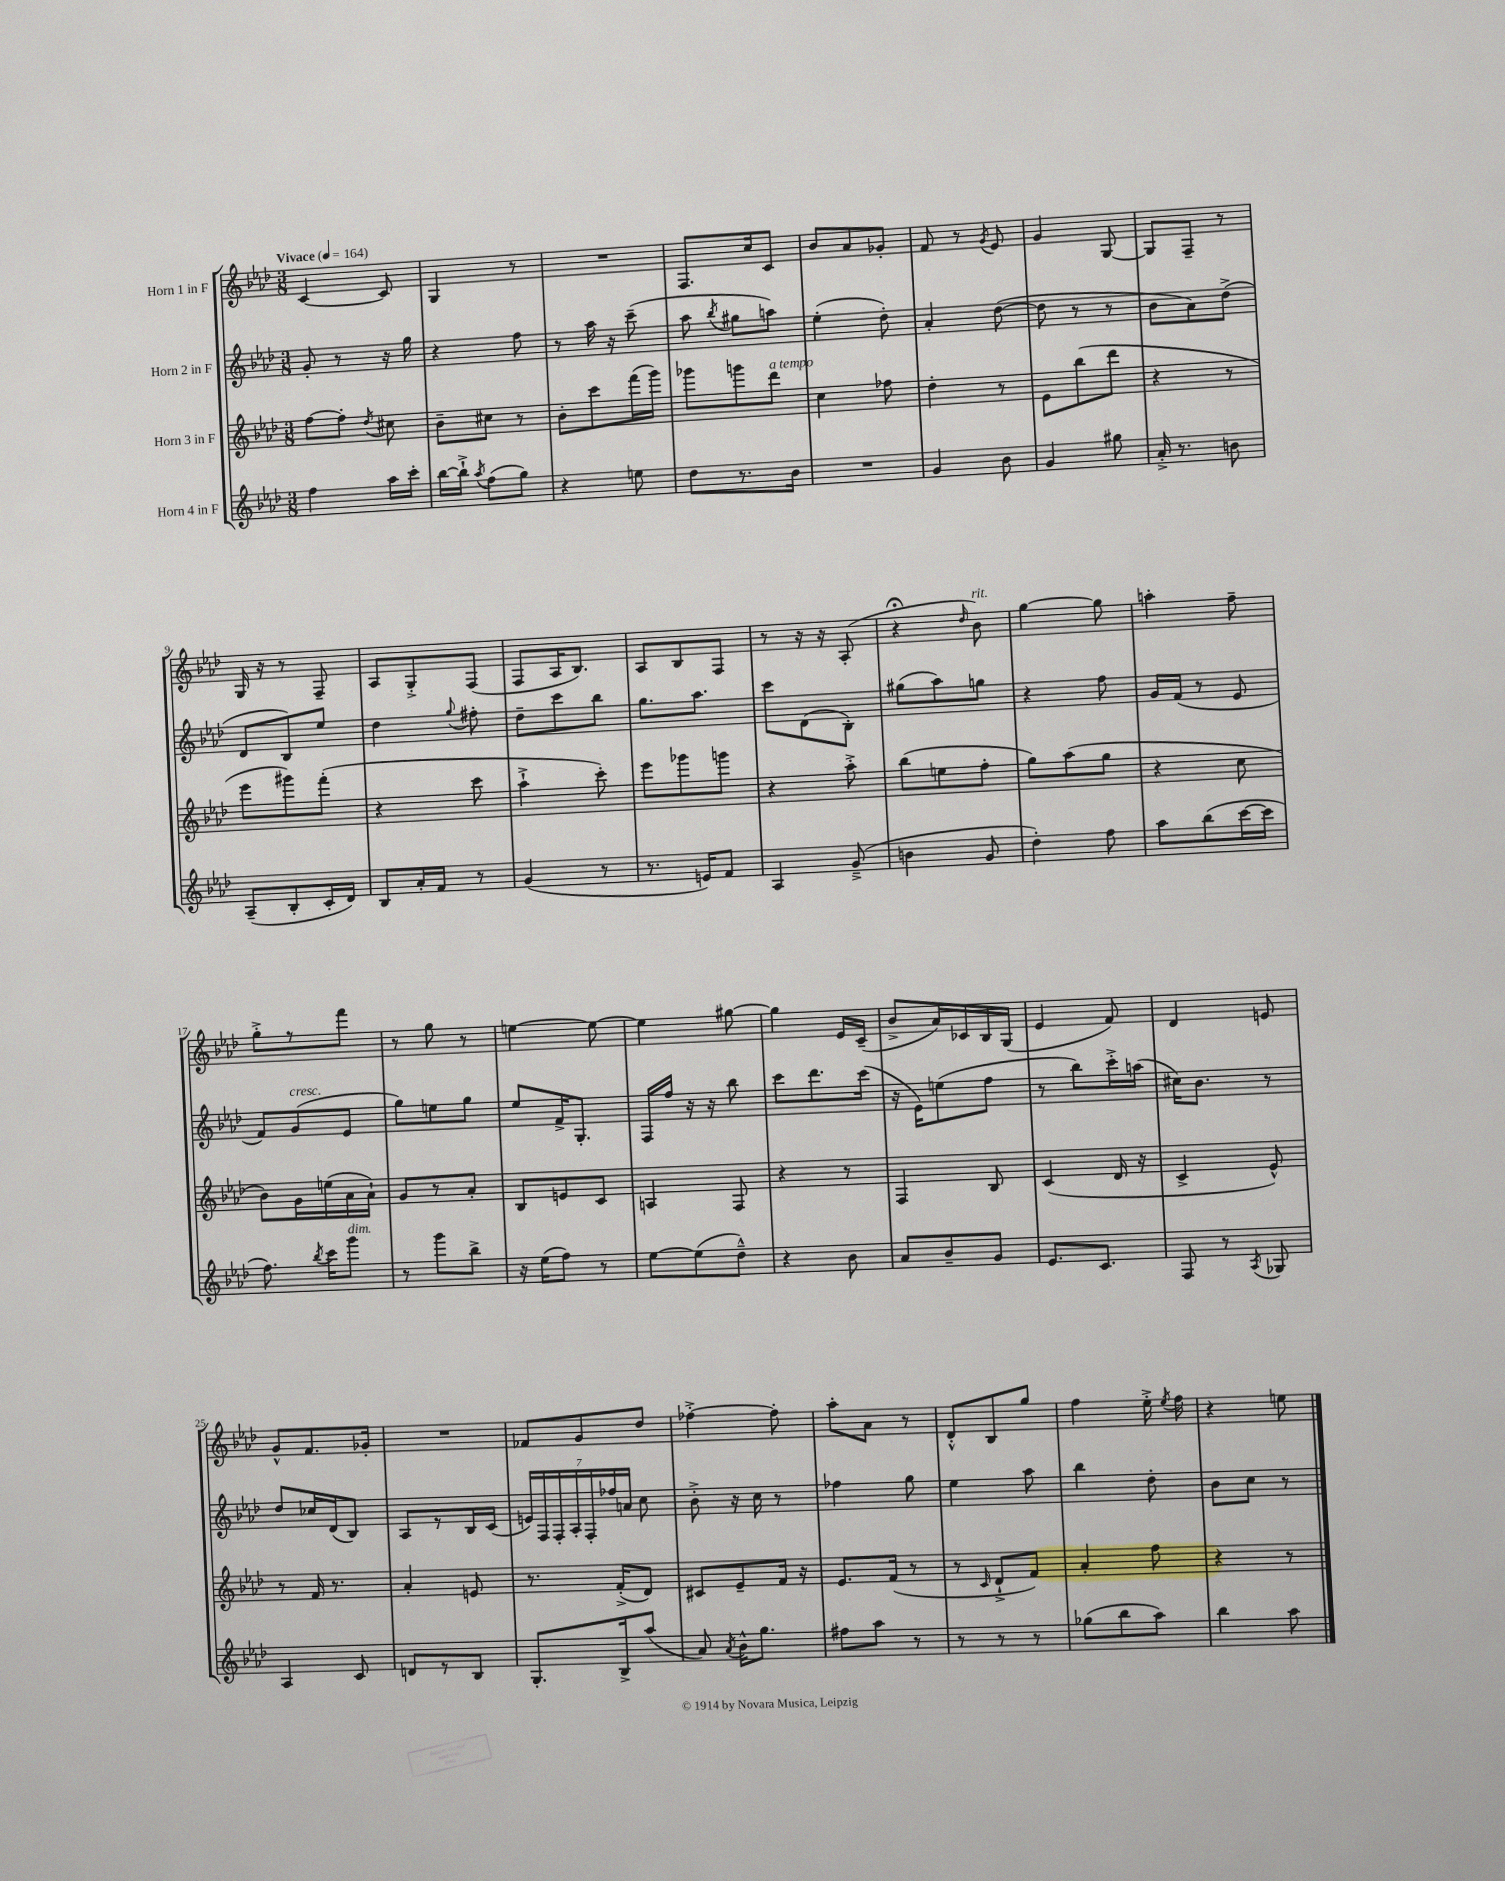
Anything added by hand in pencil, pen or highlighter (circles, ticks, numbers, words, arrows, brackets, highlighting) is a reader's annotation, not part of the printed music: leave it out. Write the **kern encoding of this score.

**kern	**kern	**kern	**kern
*staff4	*staff3	*staff2	*staff1
*clefG2	*clefG2	*clefG2	*clefG2
*k[b-e-a-d-]	*k[b-e-a-d-]	*k[b-e-a-d-]	*k[b-e-a-d-]
*M3/8	*M3/8	*M3/8	*M3/8
*MM164	*MM164	*MM164	*MM164
4ff	[8ff	8g'	[4c
.	8ff']	8r	.
.	8qdd-	.	.
16aa-	8cc#	16r	8c]
16ccc'	.	16gg	.
=	=	=	=
[16bb-	8b-~	4r	4G
16bb-`^]	.	.	.
8qaa-	.	.	.
(8ff	8cc#	.	.
8gg)	8r	8ff	8r
=	=	=	=
4r	8b-'	8r	4.r
.	8ccc	16aa-	.
.	.	16r	.
8ee	(16fff	(8ccc~	.
.	16ggg)	.	.
=	=	=	=
8dd-	8ggg-	8aa-	8.F
.	.	8qbb-	.
8.r	8ggg	8gg#	.
.	.	.	16cc
.	8ddd-	8aa)	8c
16b-	.	.	.
=	=	=	=
4.r	4cc	(4ee-'	8b-
.	.	.	8a-
.	8ff-	8dd-')	8g-'
=	=	=	=
4g	4dd-'	4a-'	8f
.	.	.	8r
.	.	.	8qg
8b-	8r	([8dd-	8e-
=	=	=	=
4g	8e-	8dd-]	4g
.	(8bb-	8r	.
8gg#	8ddd-	8r	[8G
=	=	=	=
16a-'^	4r	8b-	8G]
8.r	.	.	.
.	.	8a-)	8F~
8b	8r	(8dd-^	8r
=	=	=	=
(8A-~	8eee-	8d-	16G
.	.	.	16r
8B-'	8ggg#)	8B-)	8r
16c'	(8fff'	8ee-	8F~
16d-)	.	.	.
=	=	=	=
8B-	4r	4dd-	8A-
16a-'	.	.	8G'^
16f	.	.	.
.	.	8qqgg	.
8r	8ccc	8ff#'	(8F
=	=	=	=
(4g	4aa-`^	8dd-~	8F
.	.	8ccc	16A-
.	.	.	8.B-)
8r	8ccc')	8bb-	.
=	=	=	=
8.r	8eee-	8.gg	8A-
.	8ggg-	.	8B-
16e)	.	8.aa-	.
8f	8ggg	.	8F
=	=	=	=
4A-	4r	8ccc	8r
.	.	(8d-	16r
.	.	.	16r
(8g~^	8aa-'^	8B-')	(8A-'
=	=	=	=
4b	(8bb-	(8gg#	4r;
.	8ee	8aa-)	.
.	.	.	16qqdd-
8g	8ff'	8gg	8b-)
=	=	=	=
4dd-')	8gg)	4r	[4gg
.	(8aa-	.	.
8ff	8gg	8ff	8gg]
=	=	=	=
8aa-	4r	16g	4aa'
.	.	(16f	.
(8bb-	.	8r	.
[16ccc	8cc	8e-	8ff~
16ccc]	.	.	.
=	=	=	=
8.ff)	8b-)	8f)	8gg'^
.	16g	(8g	8r
8qbb-	.	.	.
16ccc	(16ee	.	.
8ggg	16a-	8e-	8fff
.	16a-`)	.	.
=	=	=	=
8r	8g	8gg)	8r
8ggg	8r	8ee	8gg
8bb-^	8a-'	8gg	8r
=	=	=	=
16r	8B-	8ee-	[4ee
(16ee-	.	.	.
8ff)	8e	16f^	.
.	.	8.G'	.
8r	8c	.	8ee_
=	=	=	=
[8ee-	4A	16F	4ee]
.	.	16ff	.
(8ee-]	.	16r	.
.	.	16r	.
8dd-~^^)	8F	8bb-	[8gg#
=	=	=	=
4r	4r	8ccc	4gg#]
.	.	8.ddd-	.
8b-	8r	.	16e-
.	.	(16ccc	(16c~
=	=	=	=
8a-	4F	16r	8b-^
.	.	16e-)	.
8b-~	.	(8ee	16a-)
.	.	.	16c-
8g	8B-	8ff	16B-
.	.	.	(16G
=	=	=	=
8.e-	(4c	8r	4e-
.	.	8bb-)	.
8.c	.	.	.
.	16d-	16ccc'^	8f)
.	16r	(16aa	.
=	=	=	=
8F	4c^	16cc#)	4d-
.	.	8.b-	.
8r	.	.	.
8qA-	.	.	.
8G-	8e-^^)	8r	8e
=	=	=	=
4A-	8r	8dd-	8g^^
.	16f	16cc-	8.f
.	8.r	(16d-	.
8c	.	8B-)	.
.	.	.	16g-'
=	=	=	=
8d	4a-'	8A-	4.r
8r	.	8r	.
8B-	8e	16B-	.
.	.	(16c	.
=	=	=	=
8.G'	8.r	28e)	8f-
.	.	28F	.
.	.	28F'	.
.	.	28A-'	.
.	.	.	8g
.	.	28F'	.
.	.	28ff-	.
16B-^	(16f'^	.	.
.	.	28a	.
(8aa-	8d-)	8cc	8dd-
=	=	=	=
8a-)	8c#	8b-'^	[4ff-'^
8qa-	.	.	.
16b-^^	8e-~	16r	.
8.gg	.	16cc	.
.	16f	8r	8ff-']
.	16r	.	.
=	=	=	=
8ff#	8.e-	4ff-	8aa-'
8aa-	.	.	8a-
.	(16f	.	.
8r	8r	8gg	8r
=	=	=	=
8r	8r	4ee-	8d-'^^
.	16qqc	.	.
8r	8d-`^	.	8B-
8r	8f)	8aa-	8gg
=	=	=	=
(8gg-	4a-'	4bb-	4ff
8bb-	.	.	.
8aa-)	8ff	8dd-'	16ee-'^
.	.	.	8qee-
.	.	.	16ff
=	=	=	=
4bb-	4r	8b-	4r
.	.	8cc	.
8aa-	8r	8r	8ee
==	==	==	==
*-	*-	*-	*-
